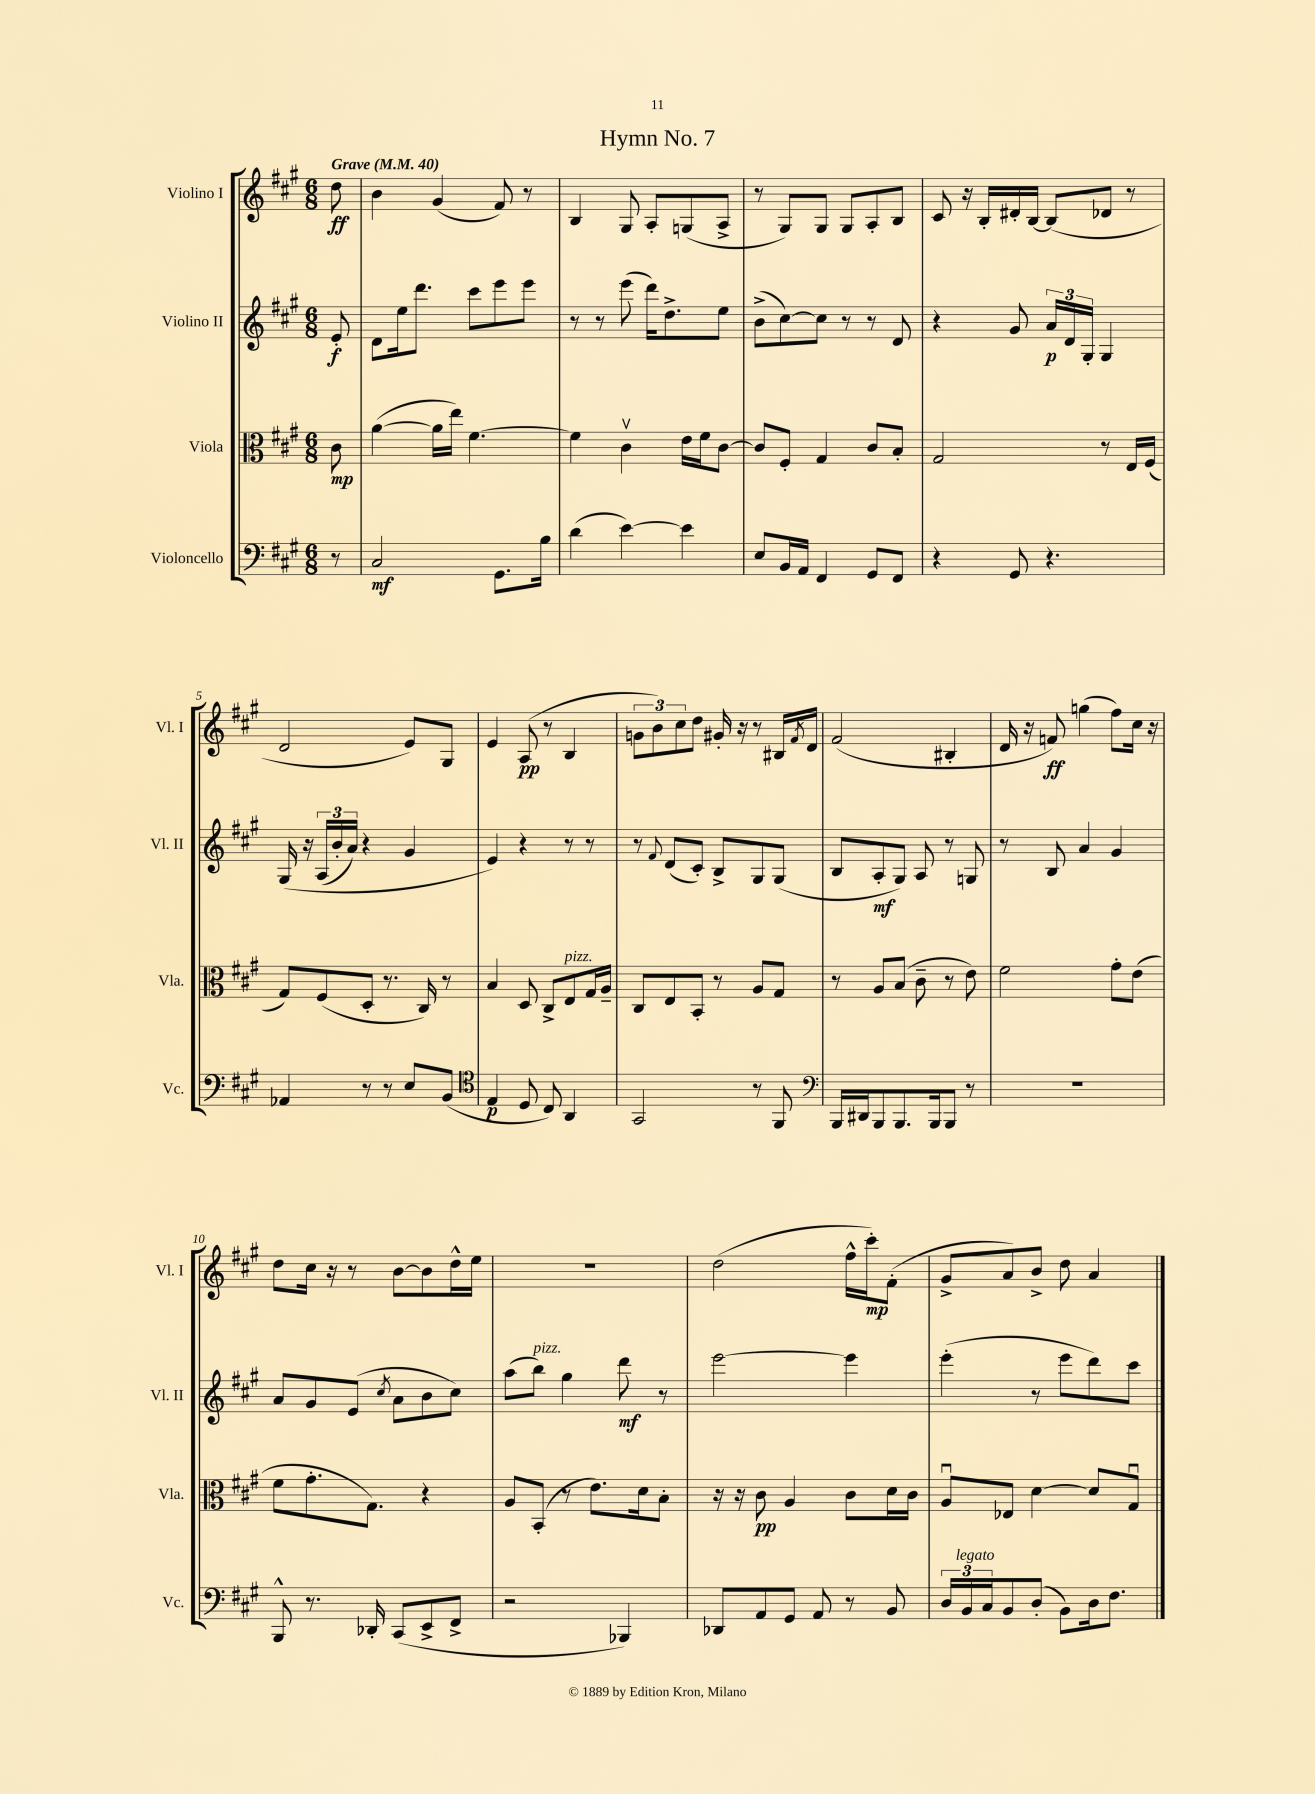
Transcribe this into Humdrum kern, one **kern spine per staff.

**kern	**kern	**kern	**kern
*staff4	*staff3	*staff2	*staff1
*clefF4	*clefC3	*clefG2	*clefG2
*k[f#c#g#]	*k[f#c#g#]	*k[f#c#g#]	*k[f#c#g#]
*M6/8	*M6/8	*M6/8	*M6/8
*MM40	*MM40	*MM40	*MM40
8r	8c#	8e'	8dd
=	=	=	=
2C#	([4a	8d	4b
.	.	16ee	.
.	.	8.ddd	.
.	16a]	.	(4g#
.	16ee)	.	.
.	[4.f#	8ccc#	.
8.GG#	.	8eee	8f#)
.	.	8eee	8r
16B	.	.	.
=	=	=	=
(4d	4f#]	8r	4B
.	.	8r	.
[4e)	4c#v	(8eee	8G#
.	.	16ddd)	8A'
.	.	8.dd^	.
4e]	16e	.	(8G
.	16f#	.	.
.	[8c#	8ee	8A^
=	=	=	=
8E	8c#]	(8b^	8r
16BB	8F#'	[8cc#)	8G#)
16AA	.	.	.
4FF#	4G#	8cc#]	8G#
.	.	8r	8G#
8GG#	8c#	8r	8A'
8FF#	8B'	8d	8B
=	=	=	=
4r	2G#	4r	8c#
.	.	.	16r
.	.	.	16B'
8GG#	.	8g#	16d#'
.	.	.	[16B
4.r	.	24a	(8B]
.	.	24d	.
.	.	24G#'	.
.	8r	4G#	8d-
.	16E	.	8r
.	(16F#	.	.
=	=	=	=
4AA-	8G#)	&(16G#	2d
.	.	16r	.
.	(8F#	(24A	.
.	.	24b'	.
.	.	24a)	.
8r	8D'	4r	.
8r	8.r	.	.
8E	.	4g#	8e)
.	16C#)	.	.
(8BB	8r	.	8G#
=	=	=	=
*clefC4	*	*	*
4E	4B	4e&)	4e
8D	8D	4r	(8A
8C#)	8C#^	.	8r
4AA	8E	8r	4B
.	16G#	8r	.
.	16A~	.	.
=	=	=	=
2GG#	8C#	8r	12g
.	.	.	12b)
.	.	8qqf#	.
.	8E	(8d	.
.	.	.	12cc#
.	8BB'	8c#')	8dd
.	8r	8B^	16g#'
.	.	.	16r
8r	8A	8G#	8r
8FF#	8G#	(8G#	16B#
.	.	.	8qf#
.	.	.	16d
=	=	=	=
*clefF4	*	*	*
16BBB	8r	8B	(2f#
16DD#	.	.	.
8BBB	8A	8A'	.
8.BBB	(8B	8G#)	.
.	8c#~	8A	.
16BBB	.	.	.
8BBB	8r	8r	4B#'
8r	8e)	8G	.
=	=	=	=
2.r	2f#	8r	16d
.	.	.	16r
.	.	8B	8f)
.	.	4a	(4gg
.	8g#'	4g#	8ff#)
.	(8e	.	16cc#
.	.	.	16r
=	=	=	=
8BBB^^	8f#	8a	8dd
8.r	8.g#'	8g#	16cc#
.	.	.	16r
.	.	(8e	8r
16DD-'	8.G#)	.	.
.	.	8qcc#	.
(8CC#	.	8a	[8b
8EE^	4r	8b	8b]
8FF#^	.	8cc#)	16dd^^
.	.	.	16ee
=	=	=	=
2r	8A	(8aa	2.r
.	(8BB'	8bb)	.
.	8r	4gg#	.
.	8.e)	.	.
4BBB-)	.	8ddd	.
.	16d	.	.
.	8B'	8r	.
=	=	=	=
8DD-	16r	[2eee	(2dd
.	16r	.	.
8AA	8c#	.	.
8GG#	4A	.	.
8AA	.	.	.
8r	8c#	4eee]	16ff#^^
.	.	.	16ccc#')
8BB	16d	.	(8f#'
.	16c#	.	.
=	=	=	=
24D	8Au	(4eee'	8g#^
24BB	.	.	.
24C#	.	.	.
8BB	8E-	.	8a)
(8D'	[4d	8r	8b^
8BB)	.	8eee	8dd
16D	8d]	8ddd)	4a
8.F#	.	.	.
.	8G#u	8ccc#	.
==	==	==	==
*-	*-	*-	*-
